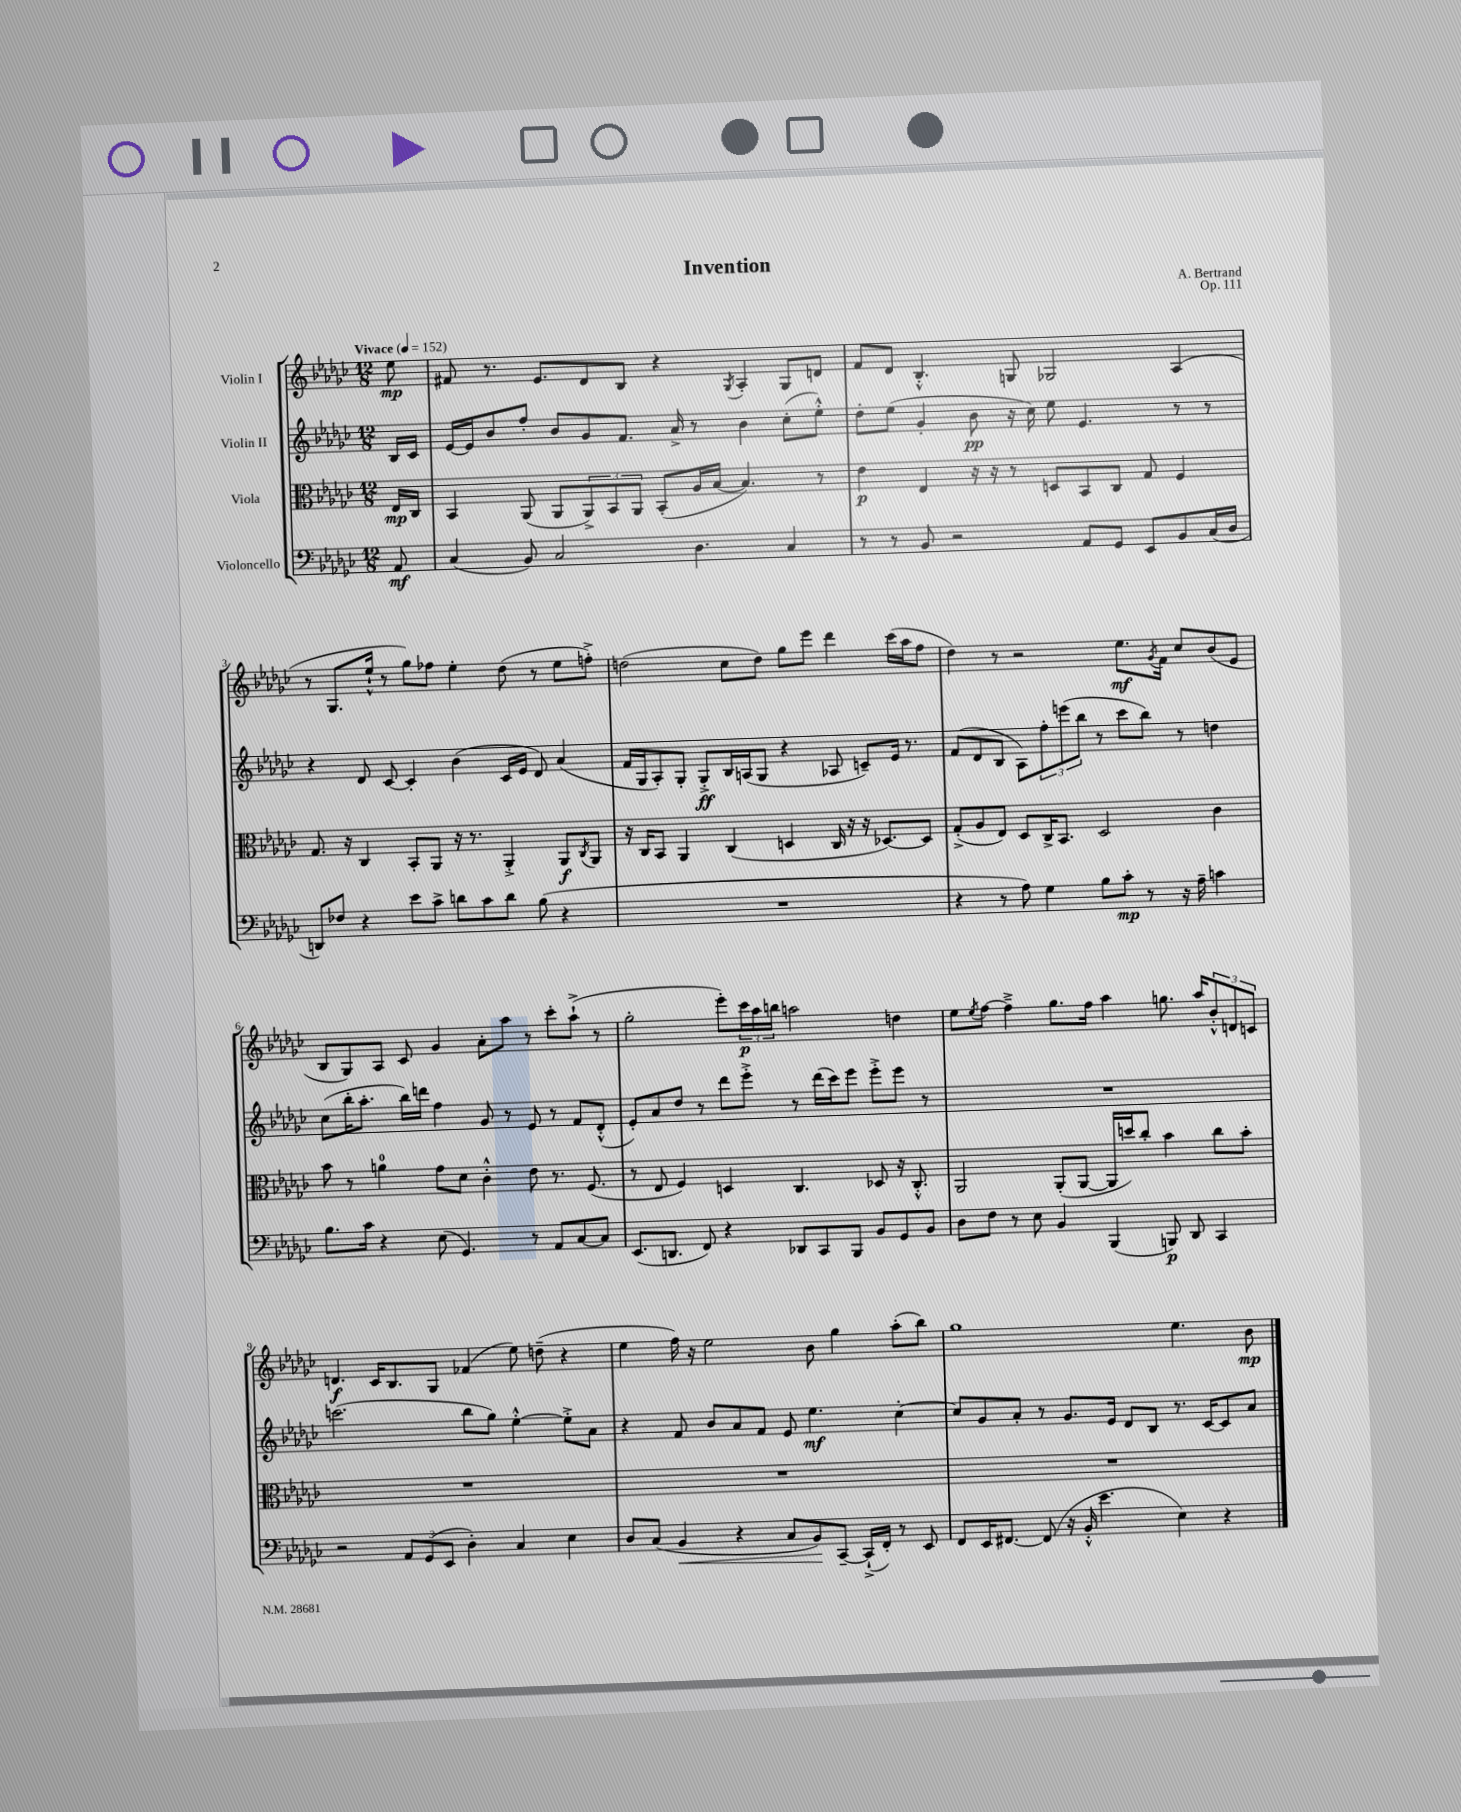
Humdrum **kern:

**kern	**dynam	**kern	**dynam	**kern	**dynam	**kern	**dynam
*part4	*part4	*part3	*part3	*part2	*part2	*part1	*part1
*staff4	*staff4	*staff3	*staff3	*staff2	*staff2	*staff1	*staff1
*I"Violoncello	*	*I"Viola	*	*I"Violin II	*	*I"Violin I	*
*clefF4	*	*clefC3	*	*clefG2	*	*clefG2	*
*k[b-e-a-d-g-c-]	*	*k[b-e-a-d-g-c-]	*	*k[b-e-a-d-g-c-]	*	*k[b-e-a-d-g-c-]	*
*M12/8	*	*M12/8	*	*M12/8	*	*M12/8	*
*MM152	*	*MM152	*	*MM152	*	*MM152	*
=	=	=	=	=	=	=	=
!	!	!	!	!	!	!LO:TX:a:B:t=Vivace	!
8AA-/	mf	16E-/LL	mp	16B-/LL	.	8ee-\	mp
.	.	16C-/JJ	.	16c-/JJ	.	.	.
=1	=1	=1	=1	=1	=1	=1	=1
(4C-/	.	4BB-/	.	[16e-/LL	.	8f#X/	.
.	.	.	.	16e-/J]	.	.	.
.	.	.	.	8b-/	.	8.r	.
8BB-/)	.	(8AA-/	.	8ff'/J	.	.	.
.	.	.	.	.	.	8.e-/L	.
2C-/	.	8AA-/L	.	8b-/L	.	.	.
.	.	12AA-^/)	.	8g-/	.	8d-/	.
.	.	12BB-/	.	.	.	.	.
.	.	.	.	8.f/J	.	8B-/J	.
.	.	12AA-/J	.	.	.	.	.
.	.	(8BB-'/L	.	.	.	4r	.
.	.	.	.	16a-^/	.	.	.
4.D-\	.	16A-/L	.	8r	.	.	.
.	.	[16B-/JJ	.	.	.	.	.
.	.	.	.	.	.	8qG-/	.
.	.	4.B-/])	.	4b-\	.	4A-'/	.
4C-/	.	.	.	(8cc-'\L	.	8G-/L	.
.	.	8r	.	8ee-'^^\J)	.	8dn/J	.
=2	=2	=2	=2	=2	=2	=2	=2
8r	.	4e-\	p	8dd-'\L	.	8f/L	.
8r	.	.	.	(8ee-\J	.	8d-/J	.
8BB-/	.	4E-/	.	4g-'/	.	4.B-'^^/	.
2r	.	.	.	.	.	.	.
.	.	16r	.	8b-\	pp	.	.
.	.	16r	.	.	.	.	.
.	.	8r	.	16r	.	8Gn/	.
.	.	.	.	16cc-\)	.	.	.
.	.	8Dn/L	.	8ee-\	.	2G-X/	.
8AA-/L	.	8BB-/	.	4.e-/	.	.	.
8GG-/J	.	8C-/J	.	.	.	.	.
8EE-/L	.	8G-/	.	.	.	.	.
8BB-/	.	4F/	.	8r	.	(4A-/	.
(16C-/L	.	.	.	8r	.	.	.
16D-/JJ	.	.	.	.	.	.	.
!!LO:LB:g=z
=3	=3	=3	=3	=3	=3	=3	=3
8DDn/L)	.	8.G-/	.	4r	.	8r	.
8F-X/J	.	.	.	.	.	8.G-/L	.
.	.	16r	.	.	.	.	.
4r	.	4C-/	.	8d-/	.	.	.
.	.	.	.	.	.	16ee-`^^/Jk	.
.	.	.	.	[8c-/	.	8r	.
8e-\L	.	8BB-'/L	.	4c-'/]	.	8gg-\L)	.
8c-^\J	.	8AA-/J	.	.	.	8ff-X\J	.
8dn\L	.	16r	.	(4b-\	.	4ee-'\	.
.	.	8.r	.	.	.	.	.
8c-\	.	.	.	.	.	.	.
8d\J	.	4AA-'^/	.	16c-/LL	.	(8dd-\	.
.	.	.	.	16e-/JJ	.	.	.
(8B-\	.	.	.	8d-/)	.	8r	.
4r	.	8AA-/L	f	(4a-/	.	8ee-\L	.
.	.	8qC-/	.	.	.	.	.
.	.	8AA-/J	.	.	.	8ffn'^\J)	.
=4	=4	=4	=4	=4	=4	=4	=4
1.r	.	16r	.	16f/LL	.	(2ddn\	.
.	.	16C-/KL	.	16G-/J	.	.	.
.	.	8BB-/J	.	8A-'/)	.	.	.
.	.	4AA-/	.	8G-'/J	.	.	.
.	.	.	.	8G-'^/L	ff	.	.
.	.	(4C-/	.	16B-/L	.	8cc-\L	.
.	.	.	.	(16An/J	.	.	.
.	.	.	.	8G-/J	.	8dd\J)	.
.	.	4Dn/	.	4r	.	8gg-\L	.
.	.	.	.	.	.	8eee-\J	.
.	.	16C-/	.	8A-X/	.	4ddd-\	.
.	.	16r	.	.	.	.	.
.	.	16r	.	8cn~/L)	.	.	.
.	.	[8.D-X/L)	.	.	.	.	.
.	.	.	.	16e-/Jk	.	(16ccc-\LL	.
.	.	.	.	8.r	.	16aa-\J	.
.	.	8D-/J]	.	.	.	8ff\J	.
=5	=5	=5	=5	=5	=5	=5	=5
4r	.	(8G-'^/L	.	(8f/L	.	4dd-\)	.
.	.	8A-/	.	8d-/	.	.	.
8r	.	8E-/J)	.	8B-/J	.	8r	.
8A-\)	.	8D-/L	.	8A-\L)	.	2r	.
4G-\	.	16C-^/K	.	12ff'\	.	.	.
.	.	8.BB-/J	.	.	.	.	.
.	.	.	.	(12eeen\	.	.	.
.	.	.	.	12bb-\J	.	.	.
8B-\L	.	2D-/	.	8r	.	.	.
8c-'\J	mp	.	.	8ccc-\L	.	8.ee-\L	mf
8r	.	.	.	8bb-\J)	.	.	.
.	.	.	.	.	.	8qg-/	.
.	.	.	.	.	.	16f\Jk	.
16r	.	.	.	8r	.	8cc-/L	.
16A-~\	.	.	.	.	.	.	.
4cn\	.	4c-\	.	4ddn\	.	(8b-/	.
.	.	.	.	.	.	8e-/J	.
!!LO:LB:g=z
=6	=6	=6	=6	=6	=6	=6	=6
8.B-\L	.	8b-\	.	(8cc-\L	.	8B-/L	.
.	.	8r	.	16bb-'\K	.	8G-/)	.
16c-\Jk	.	.	.	8.aa-'\J	.	.	.
4r	.	4an\	.	.	.	8A-/J	.
.	.	.	.	16bb-\LL)	.	8c-/	.
.	.	.	.	16dddn\JJ	.	.	.
(8E-\	.	8g-\L	.	4ff\	.	4g-/	.
4.GG-/)	.	8d-\J	.	.	.	.	.
.	.	4c-'^^\	.	8g-/	.	8a-'\L	.
.	.	.	.	8r	.	8aa-\J	.
8r	.	8e-\	.	8e-/	.	8r	.
8AA-/L	.	8.r	.	8r	.	8ccc-'\L	.
[8C-/	.	.	.	8f/L	.	(8aa-`^\J	.
.	.	(8.F/	.	.	.	.	.
8C-/J]	.	.	.	(8d-'^^/J	.	8r	.
=7	=7	=7	=7	=7	=7	=7	=7
(8.EE-/L	.	8r	.	8e-'/L)	.	2gg-'\	.
.	.	8E-/	.	8a-/	.	.	.
8.DDn/J	.	.	.	.	.	.	.
.	.	4F/)	.	8dd-/J	.	.	.
8FF/)	.	.	.	8r	.	.	.
4r	.	4Dn/	.	8ddd-\L	.	8eee-'\L)	.
.	.	.	.	8eee-'^\J	.	24ccc-\L	p
.	.	.	.	.	.	24aa-\	.
.	.	.	.	.	.	24bbn\JJ	.
8DD-X/L	.	4.C-/	.	8r	.	2aan\	.
8CC-/	.	.	.	(16ddd-\LL	.	.	.
.	.	.	.	16ccc-\J)	.	.	.
8BBB-/J	.	.	.	8eee-\J	.	.	.
8BB-/L	.	8D-X/	.	8eee-'^\L	.	.	.
8GG-/	.	16r	.	8eee-\J	.	4ddn\	.
.	.	8.C-'^^/	.	.	.	.	.
8BB-/J	.	.	.	8r	.	.	.
=8	=8	=8	=8	=8	=8	=8	=8
8D-\L	.	2AA-/	.	1.r	.	8ee-\L	.
.	.	.	.	.	.	8qee-/	.
8F\J	.	.	.	.	.	[8ff\J	.
8r	.	.	.	.	.	4ff~^\]	.
8E-\	.	.	.	.	.	.	.
4BB-/	.	(8AA-'/L	.	.	.	8.gg-\L	.
.	.	[8AA-/J	.	.	.	.	.
.	.	.	.	.	.	16ff\Jk	.
(4BBB-/	.	16AA-/LL]	.	.	.	4aa-\	.
.	.	16ddn/J)	.	.	.	.	.
.	.	8cc-'/J	.	.	.	.	.
8BBBn/)	p	4b-\	.	.	.	8.ggn\	.
8DD-/	.	.	.	.	.	.	.
.	.	.	.	.	.	16aa-/KL	.
4CC-/	.	8cc-\L	.	.	.	12b-'^^/	.
.	.	.	.	.	.	12dn/	.
.	.	8b-'\J	.	.	.	.	.
.	.	.	.	.	.	12cn/J	.
!!LO:LB:g=z
=9	=9	=9	=9	=9	=9	=9	=9
2r	.	1.r	.	(2.cccn\	.	4.dn/	f
.	.	.	.	.	.	16c-/KL	.
.	.	.	.	.	.	8.B-/	.
12AA-/L	.	.	.	.	.	.	.
(12GG-/	.	.	.	.	.	.	.
.	.	.	.	.	.	8G-/J	.
12EE-/J	.	.	.	.	.	.	.
4D-'\)	.	.	.	8bb-\L	.	(4f-X/	.
.	.	.	.	8gg-\J)	.	.	.
4C-/	.	.	.	[4ee-'^^\	.	8ee-\)	.
.	.	.	.	.	.	(8ddn~\	.
4E-\	.	.	.	8ee-'^\L]	.	4r	.
.	.	.	.	8a-\J	.	.	.
=10	=10	=10	=10	=10	=10	=10	=10
8D-/L	.	1.r	.	4r	.	4ee-\	.
(8C-/J	.	.	.	.	.	.	.
!	!LO:HP:b	!	!	!	!	!	!
4BB-/	<	.	.	8f/	.	16ff\)	.
.	.	.	.	.	.	16r	.
.	.	.	.	8b-/L	.	2ee-\	.
4r	.	.	.	8a-/	.	.	.
.	.	.	.	8f/J	.	.	.
8C-/L	.	.	.	8e-/	.	.	.
8BB-/)	.	.	.	4.ee-\	mf	8b-\	.
[8CC-~/J	[	.	.	.	.	4gg-\	.
(16CC-`^/LL]	.	.	.	.	.	.	.
16FF'/JJ)	.	.	.	.	.	.	.
8r	.	.	.	[4cc-'\	.	(8aa-'\L	.
8EE-/	.	.	.	.	.	8bb-\J)	.
=11	=11	=11	=11	=11	=11	=11	=11
8FF/L	.	1.r	.	8cc-/L]	.	1gg-	.
16EE-/K	.	.	.	8g-/	.	.	.
[8.FF#X/J	.	.	.	.	.	.	.
.	.	.	.	8a-'/J	.	.	.
(8FF#/]	.	.	.	8r	.	.	.
16r	.	.	.	8.g-/L	.	.	.
16BB-'^^/	.	.	.	.	.	.	.
4.e-\	.	.	.	.	.	.	.
.	.	.	.	16e-/Jk	.	.	.
.	.	.	.	8d-/L	.	.	.
.	.	.	.	8B-/J	.	.	.
4E-\)	.	.	.	8.r	.	4.ee-\	.
.	.	.	.	[16c-/KL	.	.	.
4r	.	.	.	8c-/]	.	.	.
.	.	.	.	8a-/J	.	8b-\	mp
==	==	==	==	==	==	==	==
*-	*-	*-	*-	*-	*-	*-	*-
